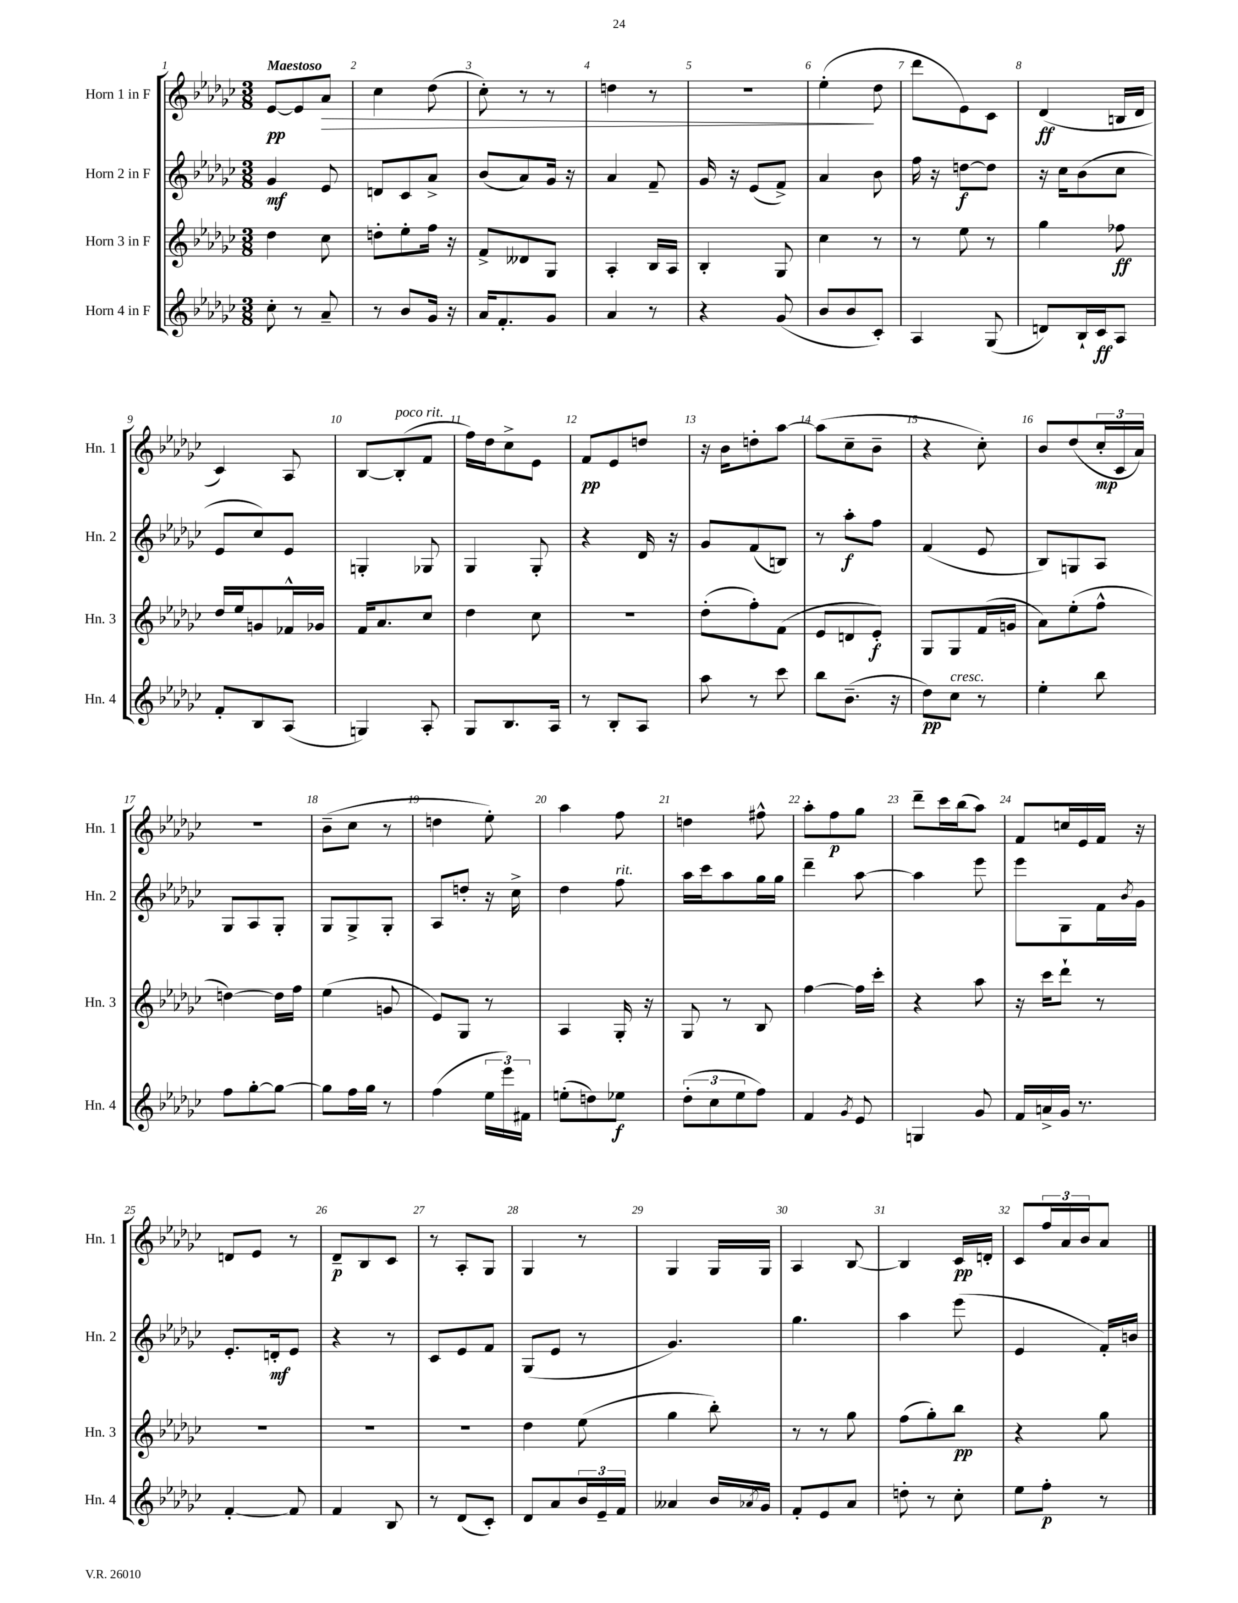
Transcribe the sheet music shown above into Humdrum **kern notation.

**kern	**kern	**kern	**kern
*staff4	*staff3	*staff2	*staff1
*clefG2	*clefG2	*clefG2	*clefG2
*k[b-e-a-d-g-c-]	*k[b-e-a-d-g-c-]	*k[b-e-a-d-g-c-]	*k[b-e-a-d-g-c-]
*M3/8	*M3/8	*M3/8	*M3/8
8cc-'\	4dd-\	4g-/	[8e-/L
8r	.	.	8e-/]
8a-~/	8cc-\	8e-/	8a-/J
=	=	=	=
8r	8dd'\L	8d/L	4cc-\
8b-/L	8ee-'\	8c-/	.
16g-/Jk	16ff\Jk	8a-^/J	(8dd-\
16r	16r	.	.
=	=	=	=
16a-/LK	8f^/L	(8b-/L	8cc-'\)
8.f'/	.	.	.
.	8d--/	8a-/)	8r
8g-/J	8G-/J	16g-/Jk	8r
.	.	16r	.
=	=	=	=
4a-/	4A-'/	4a-/	4dd\
8r	16B-/LL	8f~/	8r
.	16A-/JJ	.	.
=	=	=	=
4r	4B-'/	16g-/	4.r
.	.	16r	.
.	.	(8e-/L	.
(8g-/	8G-/	8f^/J)	.
=	=	=	=
8b-/L	4cc-\	4a-/	(4ee-'\
8b-/	.	.	.
8c-'/J)	8r	8b-\	8dd-\
=	=	=	=
4A-/	8r	16ff\	8ddd-\L
.	.	16r	.
.	8ee-\	[8dd\L	8e-\)
(8G-/	8r	8dd\]J	8c-\J
=	=	=	=
8d/L)	4gg-\	16r	(4d-/
.	.	16cc-\LK	.
16B-`/L	.	(8b-\	.
16c-/J	.	.	.
8A-/J	8ff-\	8cc-\J	16B/LL
.	.	.	16d-/JJ
=	=	=	=
8f'/L	16dd-/LL	8e-/L	4c-/)
.	16ee-/J	.	.
8B-/	8g/	8cc-/)	.
(8A-/J	16f-^^/L	8e-/J	8A-/
.	16g-/JJ	.	.
=	=	=	=
4G/)	16f/LK	4G'/	[8B-/L
.	8.a-/	.	.
.	.	.	(8B-'/]
8A-'/	8cc-/J	8G-/	8f/J
=	=	=	=
8G-/L	4dd-\	4G-/	16ff\LL)
.	.	.	16dd-\J
8.B-/	.	.	8cc-^\
.	8cc-\	8G-'/	8e-\J
16A-/Jk	.	.	.
=	=	=	=
8r	4.r	4r	8f/L
8B-'/L	.	.	8e-/
8A-/J	.	16d-/	8dd/J
.	.	16r	.
=	=	=	=
8aa-\	(8dd-'\L	8g-/L	16r
.	.	.	16b-\LK
8r	8ff'\)	(8f/	8dd'\
8ccc-\	(8f\J	8B/J)	[8aa-\J
=	=	=	=
8bb-\L	8e-/L	8r	(8aa-\]L
(8.b-~\J	8d/	8aa-'\L	8cc-~\
.	8e-'/J)	8ff\J	8b-~\J
16r	.	.	.
=	=	=	=
8dd-\L)	8G-/L	(4f/	4r
8cc-\J	8G-/	.	.
8r	(16f/L	8e-/	8cc-'\)
.	16g/JJ	.	.
=	=	=	=
4ee-'\	8a-\L)	8B-/L)	8b-/L
.	(8ee-'\	8G/	(8dd-/
8bb-\	8ff^^\J	8A-/J	24cc-'/L
.	.	.	24c-/
.	.	.	24a-/JJ)
=	=	=	=
8ff\L	[4dd\)	8G-/L	4.r
[8gg-'\	.	8A-/	.
8gg-\_J	16dd\]LL	8G-'/J	.
.	16ff\JJ	.	.
=	=	=	=
8gg-\]L	(4ee-\	8G-/L	(8b-~\L
16ff\L	.	8G-^/	8cc-\J
16gg-\JJ	.	.	.
8r	8g/	8G-'/J	8r
=	=	=	=
(4ff\	8e-/L)	8A-/L	4dd\
.	8G-/J	8dd'/J	.
24ee-\LL	8r	16r	8ee-'\)
24eee-\)	.	.	.
.	.	16cc-^\	.
24f#\JJ	.	.	.
=	=	=	=
(8ee'\L	4A-/	4dd-\	4aa-\
8dd\)	.	.	.
8ee-\J	16G-'/	8ff\	8ff\
.	16r	.	.
=	=	=	=
(12dd-'\L	8G-/	16aa-\LL	4dd\
.	.	16ccc-\J	.
12cc-\	.	.	.
.	8r	8aa-\	.
12ee-\	.	.	.
8ff\J)	8B-/	16gg-\L	8ff#^^\
.	.	16gg-\JJ	.
=	=	=	=
4f/	[4ff\	4ddd-~\	8aa-'\L
.	.	.	8ff\
8qg-/	.	.	.
8e-/	16ff\]LL	[8aa-\	8gg-\J
.	16ccc-'\JJ	.	.
=	=	=	=
4G/	4r	4aa-\]	8ddd-~\L
.	.	.	16ccc-\L
.	.	.	(16bb-\J
8g-/	8aa-\	8eee-\	8aa-\J)
=	=	=	=
16f/LL	16r	8eee-\L	8f/L
16a^/	16ccc-\LK	.	.
16g-/JJ	8ddd-`\J	8G-\	16cc/L
8.r	.	.	16e-/
.	8r	16f\L	16f/JJ
.	.	8qb-/	.
.	.	16g-\JJ	16r
=	=	=	=
[4f'/	4.r	8.e-'/L	8d/L
.	.	.	8e-/J
.	.	16d'/k	.
8f/]	.	8e-/J	8r
=	=	=	=
4f/	4.r	4r	8d-~/L
.	.	.	8B-/
8B-/	.	8r	8c-/J
=	=	=	=
8r	4.r	8c-/L	8r
(8d-/L	.	8e-/	8A-'/L
8c-'/J)	.	8f/J	8G-/J
=	=	=	=
8d-/L	4dd-\	(8G-/L	4G-/
8a-/	.	8e-/J	.
24b-/L	(8ee-\	8r	8r
24e-~/	.	.	.
24f/JJ	.	.	.
=	=	=	=
4a--/	4gg-\	4.g-/)	4G-/
16b-/LL	8bb-'\)	.	16G-/LL
8qa-/	.	.	.
16g-/JJ	.	.	16G-/JJ
=	=	=	=
8f'/L	8r	4.gg-\	4A-/
8e-/	8r	.	.
8a-/J	8gg-\	.	[8B-/
=	=	=	=
8dd'\	(8ff\L	4aa-\	4B-/]
8r	8gg-'\)	.	.
8cc-'\	8bb-\J	(8eee-\	16c-/LL
.	.	.	16d'/JJ
=	=	=	=
8ee-\L	4r	4e-/	8c-/L
8ff'\J	.	.	24ff/L
.	.	.	24a-/
.	.	.	24b-/J
8r	8gg-\	16f'/LL)	8a-/J
.	.	16b/JJ	.
==	==	==	==
*-	*-	*-	*-
